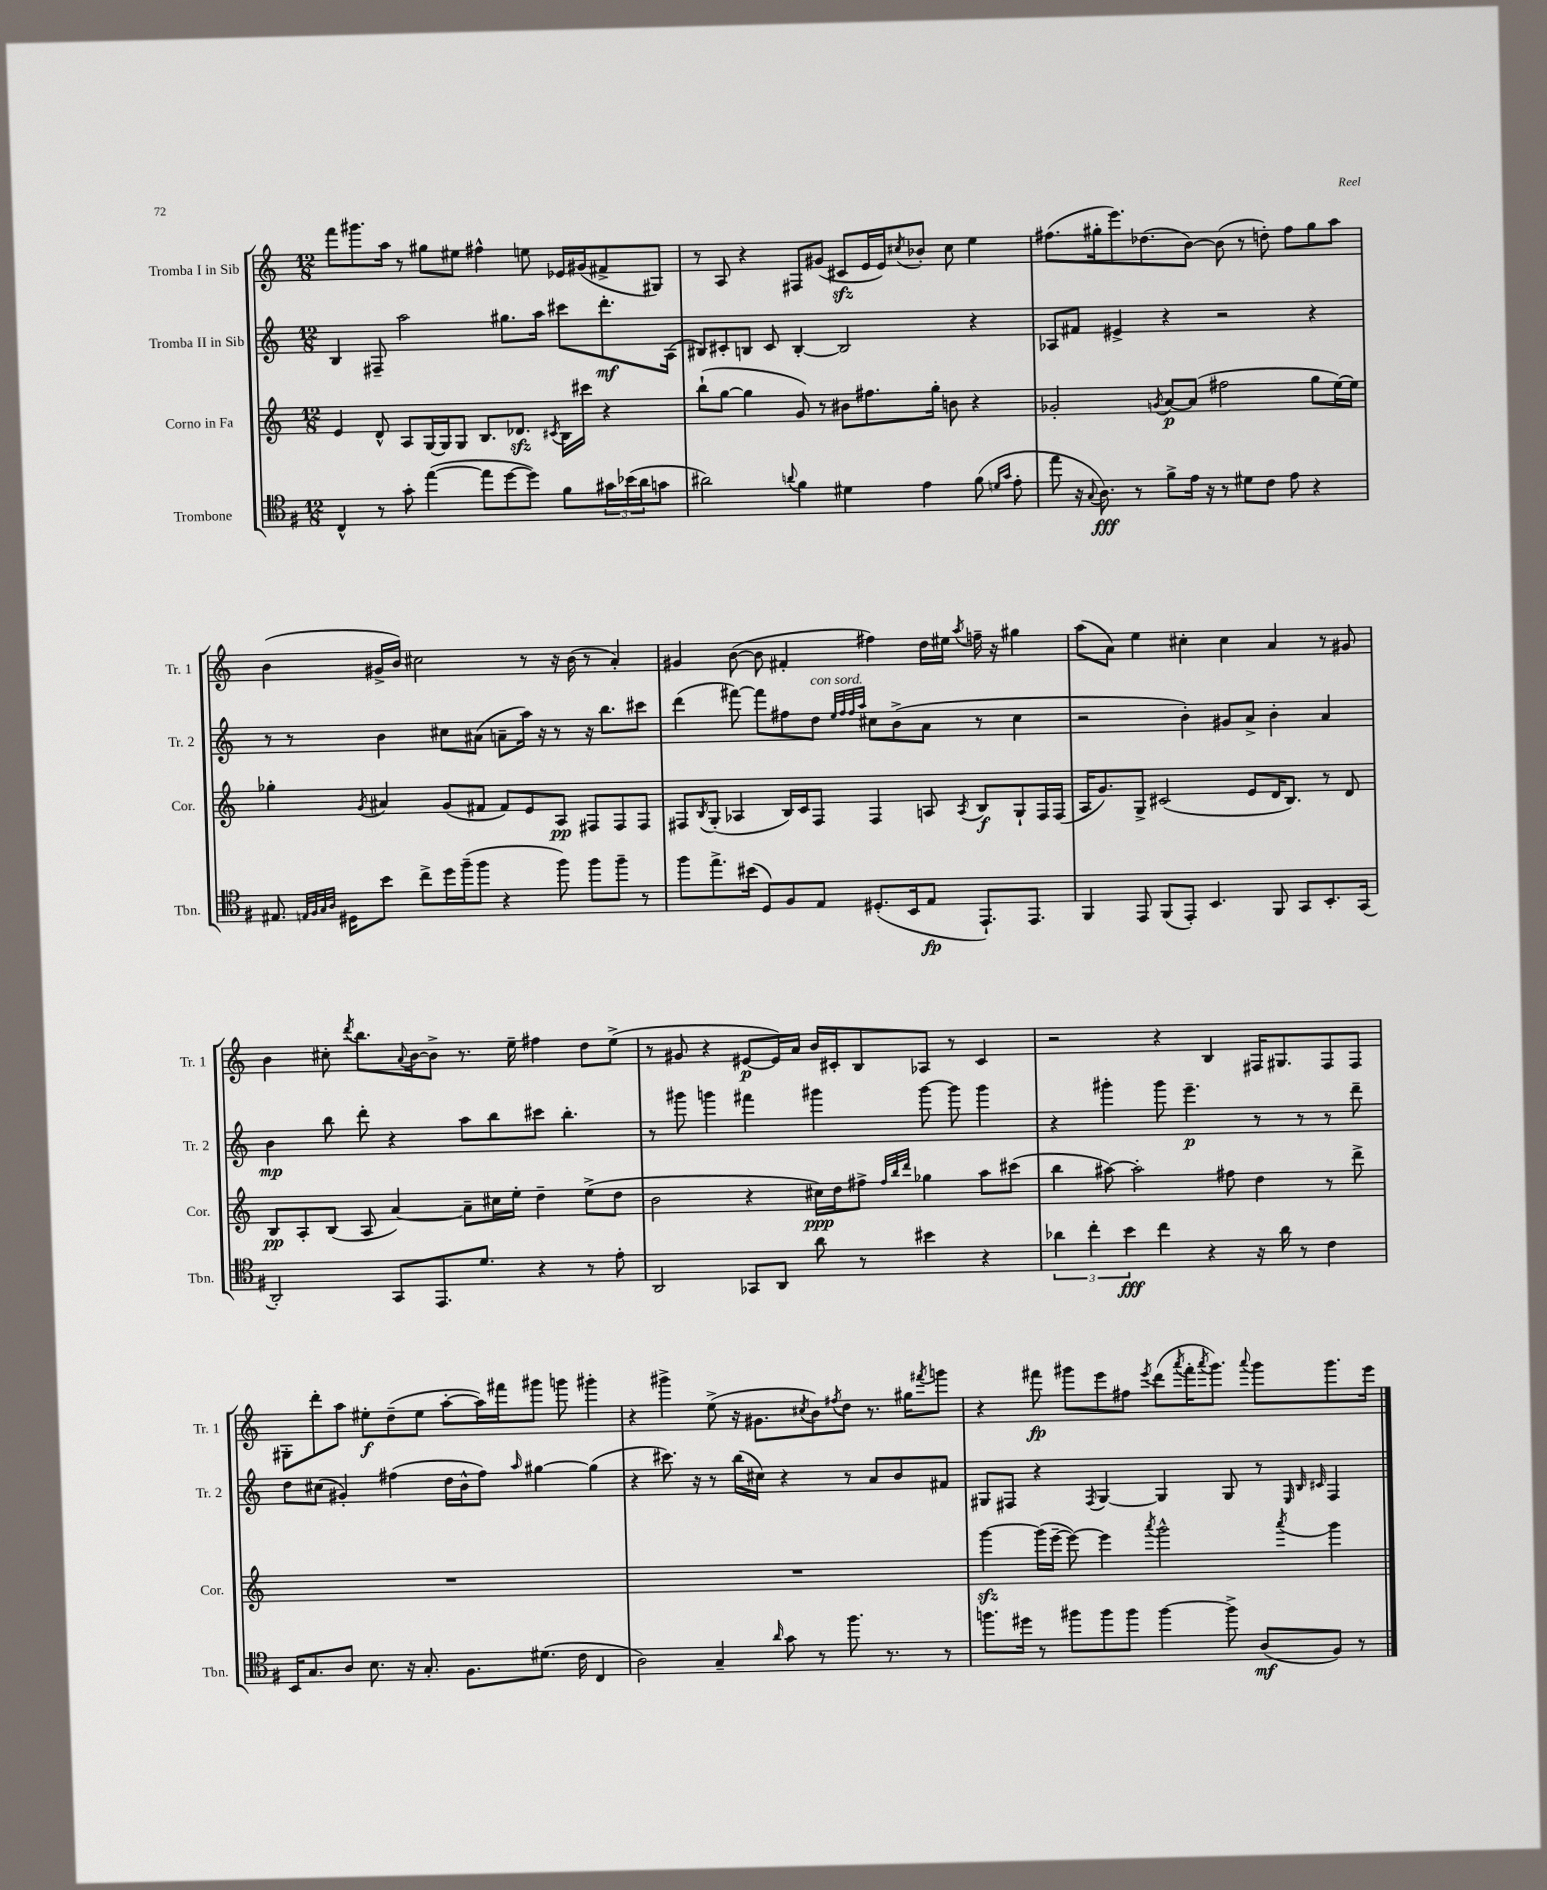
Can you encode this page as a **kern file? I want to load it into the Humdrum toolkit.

**kern	**kern	**kern	**kern
*staff4	*staff3	*staff2	*staff1
*clefC4	*clefG2	*clefG2	*clefG2
*k[f#]	*k[]	*k[]	*k[]
*M12/8	*M12/8	*M12/8	*M12/8
4C^^	4e	4B	8fff
.	.	.	8.ggg#
8r	8d^^	8F#~	.
.	.	.	16aa
8g'	8A	2aa	8r
([4ee	[16G	.	8gg#
.	16G]	.	.
.	8G	.	8ee#
8ee]	8.B	.	4ff#^^
[8dd	.	8.gg#	.
.	8.d-	.	.
8dd])	.	.	8ee
.	.	16aa	.
.	8qc#	.	.
8f#	16B	8ccc#	16e-
.	16ccc#	.	(16g#
24g#	4r	8.ddd'	8f#^
(24b-	.	.	.
24a	.	.	.
8g	.	.	8G#)
.	.	(16A	.
=	=	=	=
2a#)	(8bb`	8B#)	8r
.	[8gg	8c#'	8A
.	4gg]	8B	4r
.	.	8c#	.
8qqa	.	.	.
4f#	8g)	[4B'	8F#
.	8r	.	(8g#
4d#	8b#	2B]	8c#
.	8.ff#	.	16e
.	.	.	16e)
.	.	.	8qcc#
4e	.	.	8b-'
.	16gg'	.	.
.	8b	.	8cc#
(8f#	4r	4r	4ee
16qqd	.	.	.
16qqg	.	.	.
8e'	.	.	.
=	=	=	=
8ee	2g-'	8A-	(8.ff#
16r	.	8f#	.
8qqG	.	.	.
8.A)	.	.	16gg#'
.	.	4e#^	8.eee)
8r	.	.	.
.	.	.	(8.dd-
.	8qg	.	.
8f#^	[8a	4r	.
16e	(8a]	.	[8b)
16r	.	.	.
8r	2ff#	2r	(8b]
8d#	.	.	8r
8c	.	.	8dd')
8e	.	.	8ff#
4r	8gg	4r	8gg#
.	[16ee)	.	8aa
.	16ee]	.	.
=	=	=	=
8.E#	4gg-'	8r	(4b
.	.	8r	.
32qqE	.	.	.
32qqF#	.	.	.
32qqG	.	.	.
32qqA	.	.	.
16D#	.	.	.
.	8qg	.	.
8b	4a#	4b	16g#^
.	.	.	16b)
8cc^	.	.	2cc#
16dd	(8g	8cc#	.
(16ff#~	.	.	.
8ff#	8f#	(8a#	.
4r	8f#)	8a~	.
.	8e	16aa)	8r
.	.	16r	.
8ff#)	8A	8r	16r
.	.	.	(16b
8ff#	8F#	16r	8r
.	.	8.bb	.
8ff#~	8F#	.	4a')
8r	8F#	8ccc#	.
=	=	=	=
8ff#	8F#	(4ddd	4g#
.	8qB	.	.
8.ee^	(8G'	.	.
.	4A-	[8fff#)	([8b
(16b#	.	.	.
8D)	.	8fff#]	8b]
8F#	16B)	8ff#	4f#'
.	16c	.	.
8E	8F#	8dd	.
.	.	32qqee	.
.	.	32qqff#	.
.	.	32qqff#	.
.	.	32qqaa	.
(8.D#'	4F#	8cc#	4ff#)
.	.	(8b^	.
16BB	.	.	.
8E	8A	8a	16dd
.	.	.	16ee#
.	8qA	.	8qaa
8.EE`)	8B	8r	16ff~
.	.	.	16r
.	8G`	4cc#	4gg#
8.EE	.	.	.
.	16F#	.	.
.	(16F#	.	.
=	=	=	=
4FF#	16A	2r	(8aa
.	8.g)	.	.
.	.	.	8a)
8EE	8G^	.	4ee
(8FF#	(2c#	.	.
8EE')	.	4b')	4cc#'
4.BB	.	.	.
.	.	8g#	4cc#
.	8e	8a^	.
8FF#	16d	4b'	4a
.	8.B)	.	.
8GG	.	.	.
8.BB'	8r	4a	8r
.	8d	.	8g#
(16GG	.	.	.
=	=	=	=
2AA')	8B	4b	4b
.	8A'	.	.
.	(8B	8bb	8cc#'
.	.	.	8qddd
.	8A	8ddd'	8.bb
8GG	[4a)	4r	.
.	.	.	8qqa
.	.	.	[16b
8.EE	.	.	8b^]
.	8a~]	8aa	8.r
8.d	.	.	.
.	16cc#	8bb	.
.	16ee'	.	16ee~
4r	4dd~	8ccc#	4ff#
.	.	4.bb'	.
8r	(8ee^	.	8dd
8e'	8dd	.	(8ee^
=	=	=	=
2AA	2b	8r	8r
.	.	8ggg#	8g#
.	.	4ggg	4r
8GG-	4r	4fff#	[8e#
8AA	.	.	16e#])
.	.	.	16a
8a	16cc#)	4ggg#	16b
.	16dd	.	16c#'
8r	8ff#^	.	8B
.	32qqff#	.	.
.	32qqbb	.	.
.	32qqddd	.	.
4b#	4gg-	[8ggg#	8A-
.	.	8ggg#]	8r
4r	8aa	4ggg#	4c#
.	(8ccc#	.	.
=	=	=	=
6a-	4bb	4r	2r
6cc'	.	.	.
.	[8aa#)	4ggg#'	.
6b	.	.	.
.	2aa#']	.	.
4cc	.	8ggg#	4r
.	.	4.eee~	.
4r	.	.	4B
.	8ff#	.	.
16r	4dd	8r	16F#
16a-	.	.	8.G#
8r	.	8r	.
4c	8r	8r	8F#
.	8ddd^	8ddd~	8F#
=	=	=	=
16BB	1.r	8dd	8G#'
8.G	.	.	.
.	.	(8cc#	8ddd'
8A	.	4g#')	8aa
8.B	.	.	8ee#'
.	.	(4ff#	(8dd~
16r	.	.	.
8.G'	.	.	8ee#
.	.	16dd	[8aa'
8.F#	.	16b^^	.
.	.	8ff#)	16aa])
.	.	.	16fff#
.	.	16qqaa	.
(8.d#	.	[4gg#	8ggg#
.	.	.	8ggg
16c	.	.	.
4C	.	(4gg#]	4ggg#'
=	=	=	=
2A)	1.r	4r	4r
.	.	8.ccc#)	4ggg#^
.	.	16r	.
4G~	.	8r	(8ee^
.	.	(16bb	16r
.	.	16cc#)	8.g#
16qqa	.	.	.
8g	.	4r	.
.	.	.	8qcc#
8r	.	.	8b)
.	.	.	8qff#
8.ff#	.	8r	8dd
.	.	8a	8.r
8.r	.	.	.
.	.	8b	.
.	.	.	16gg#
.	.	.	8qfff#
8r	.	8f#	8ggg
=	=	=	=
8.ff	[4ggg	8G#	4r
.	.	8F#	.
16dd#	.	.	.
8r	(16ggg]	4r	8fff#
.	[16eee~	.	.
8ff#	8eee_)	.	8ggg#
.	.	8qF#	.
8ff#	4eee]	[4G#	8eee
8ff#	.	.	8ff#
.	8qaaa	.	8qeee
[4ff#	2ggg^^	4G#]	(8ddd
.	.	.	8qaaa
.	.	.	16fff#'
.	.	.	8qaaa
.	.	.	8.ggg#)
8ff#^]	.	8G#	.
.	.	.	8qqaaa
(8A	.	8r	8ggg#
.	.	32qqE	.
.	.	32qqB	.
.	8qaaa	32qqc#	.
8F#)	4ggg	4F#	8.ggg#
8r	.	.	.
.	.	.	16eee
==	==	==	==
*-	*-	*-	*-
